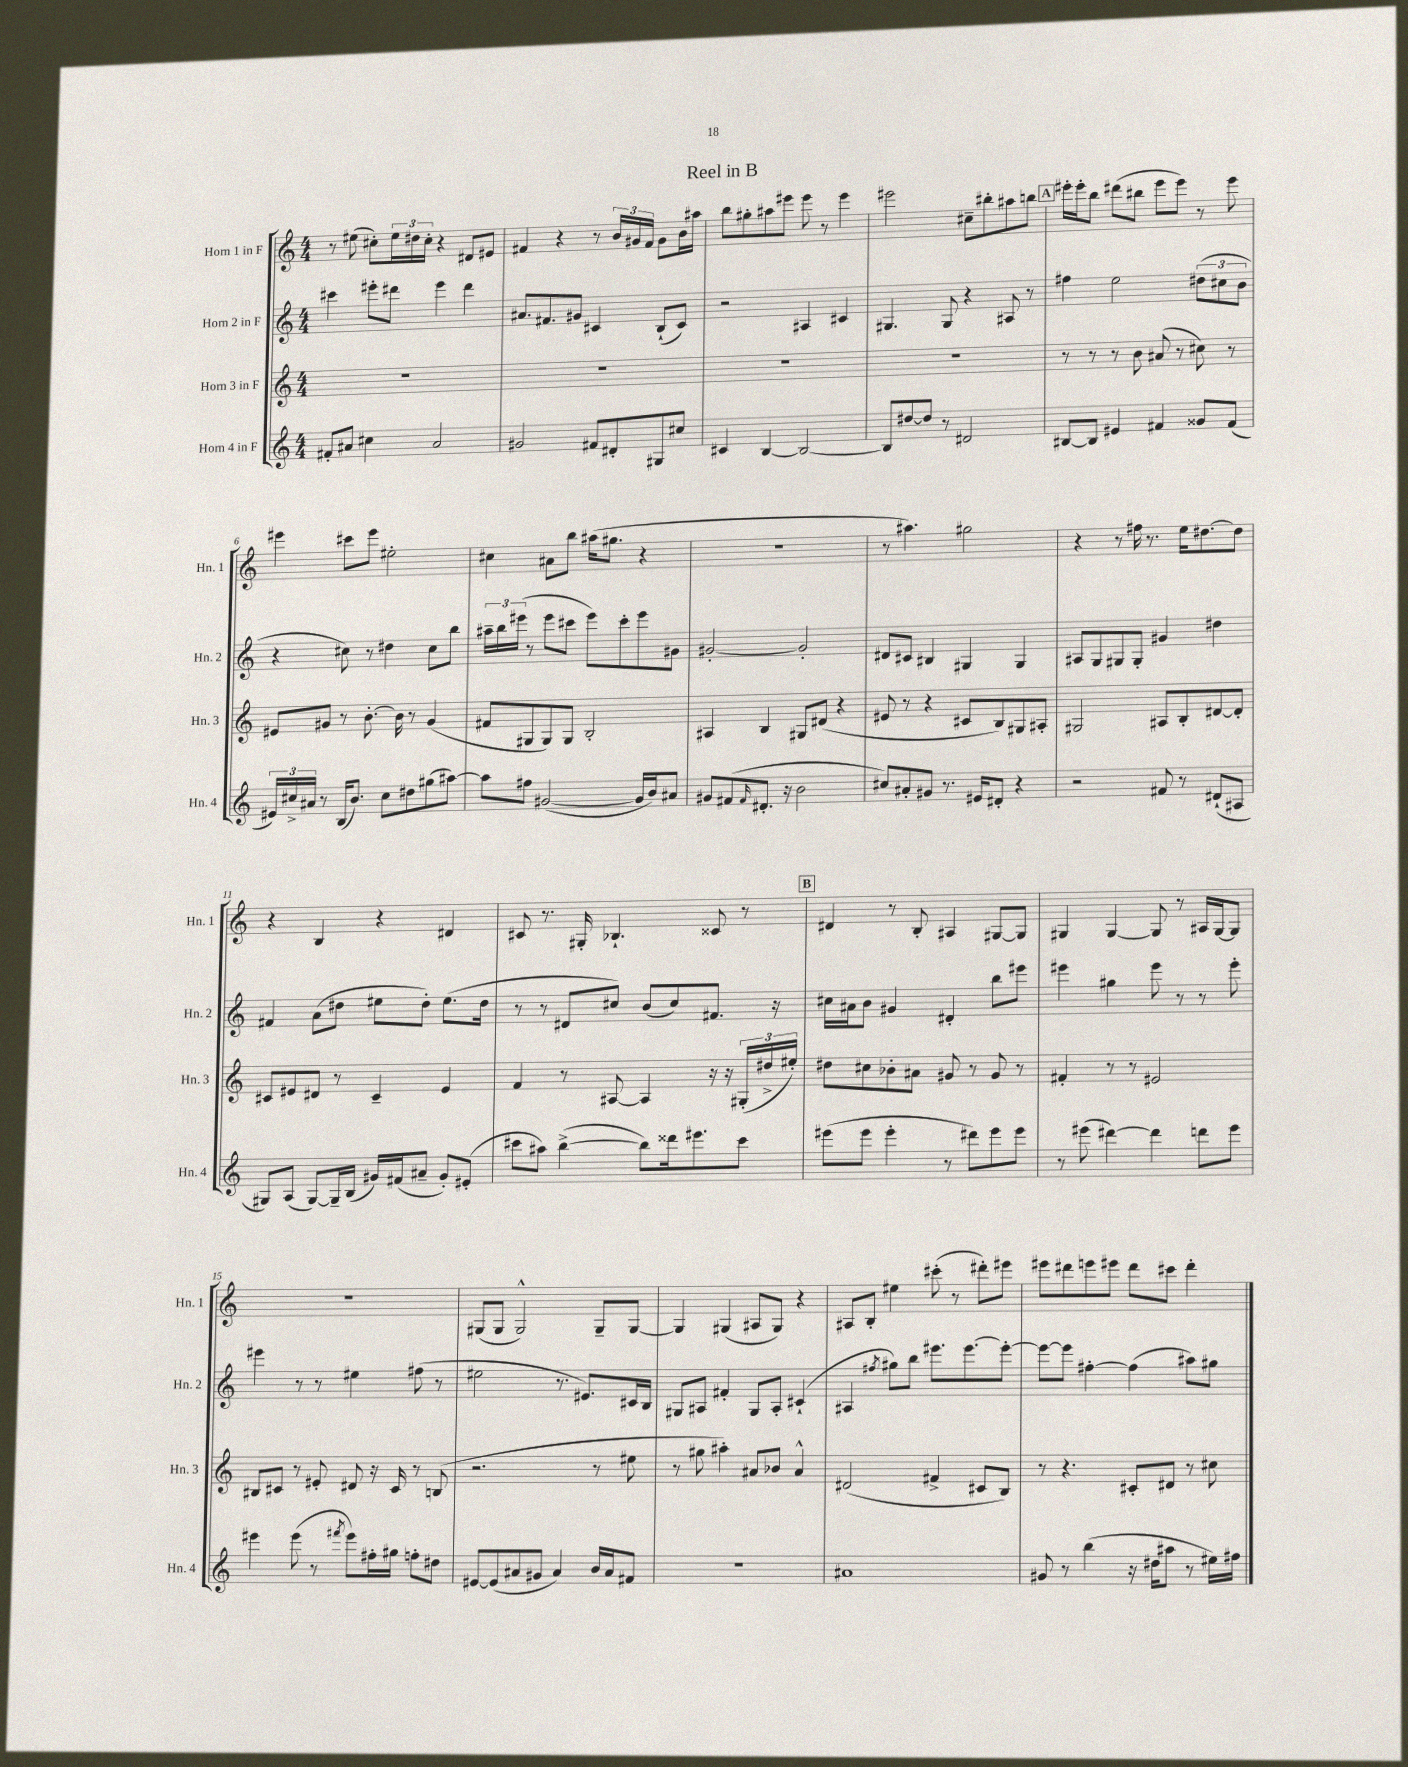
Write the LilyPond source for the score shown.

\header { title = "Reel in B" }
<<
\new StaffGroup <<
\new Staff = "s0" \with { instrumentName = "Horn 1 in F" shortInstrumentName = "Hn. 1" } {
    \clef treble \key c \major \numericTimeSignature \time 4/4
    r8 eis''8( cis''8-.) \tuplet 3/2 { eis''16 dis''16 cis''16-. } r4 dis'8 eis'8 |
    fis'4 r4 r8 \tuplet 3/2 { b'16 gis'16 fis'16 } gis'8 b'16 ais''16 |
    b''8 gis''8-. ais''8 eis'''8 eis'''8 r8 eis'''4 |
    eis'''2 cis''8-- bis''8-. ais''8 b''8 |
    \mark \markup { \box "A" } eis'''16-. eis'''16-. b''8 dis'''8( bis''8 eis'''8 eis'''8) r8 eis'''8 |
    eis'''4 cis'''8 eis'''8 eis''2-. |
    cis''4 ais'8 b''8 ais''16( gis''8. r4 |
    r1 |
    r8 ais''4.) gis''2 |
    r4 r8 fis''16 r8. e''16 dis''8.~ dis''8 |
    r4 b4 r4 dis'4 |
    cis'8 r8. gis16-. bes4.-! cisis'8 r8 |
    \mark \markup { \box "B" } dis'4 r8 b8-. ais4 gis8~ gis8 |
    gis4 gis4~ gis8 r8 ais16 gis16~ gis8 |
    r1 |
    gis8( gis8 gis2-^) gis8-- gis8~ |
    gis4 gis4( ais8 gis8) r4 |
    ais8 b8-. eis''4 cis'''8-.( r8 dis'''8-.) eis'''8 |
    eis'''8 dis'''8 e'''8 eis'''8 dis'''8 cis'''8 dis'''4-. \bar "|." |
}
\new Staff = "s1" \with { instrumentName = "Horn 2 in F" shortInstrumentName = "Hn. 2" } {
    \clef treble \key c \major \numericTimeSignature \time 4/4
    cis'''4 eis'''8-. dis'''8 eis'''4 dis'''4 |
    ais'8. fis'8. gis'8 cis'4 b8-!( cis'8) |
    r2 ais4 cis'4 |
    gis4. gis8 r4 ais8 r8 |
    \mark \markup { \box "A" } fis''4 e''2 \tuplet 3/2 { dis''8( cis''8 b'8 } |
    r4 cis''8) r8 dis''4 cis''8 b''8 |
    \tuplet 3/2 { ais''16-- b''16 eis'''16( } r8 eis'''8 cis'''8 eis'''8) cis'''8-. eis'''8 gis'8 |
    gis'2~-. gis'2-. |
    dis'8 cis'8 bis4 gis4 gis4 |
    ais8 g8 gis8 gis8-. gis'4 dis''4 |
    fis'4 a'8( dis''8 eis''8 dis''8-.) eis''8.( dis''16 |
    r8 r8 dis'8 cis''8) b'8( cis''8) fis'8. r16 |
    \mark \markup { \box "B" } cis''16 ais'16 b'8 gis'4 dis'4-. b''8 eis'''8 |
    eis'''4 gis''4 eis'''8 r8 r8 eis'''8-. |
    eis'''4 r8 r8 eis''4 fis''8( r8 |
    eis''2 r8. eis'8.) cis'16 b16 |
    gis8 ais8 fis'4-. gis8 ais8-. cis'4-!( |
    ais4 \acciaccatura { fis''8 } gis''8) b''8 eis'''8. eis'''8.~ eis'''8~-. |
    eis'''8~ eis'''8 fis''4~-. fis''4( ais''8) gis''8 \bar "|." |
}
\new Staff = "s2" \with { instrumentName = "Horn 3 in F" shortInstrumentName = "Hn. 3" } {
    \clef treble \key c \major \numericTimeSignature \time 4/4
    R1 |
    R1 |
    R1 |
    R1 |
    \mark \markup { \box "A" } r8 r8 r8 b'8 ais'8( r8 cis''8) r8 |
    eis'8 gis'8 r8 b'8.~-. b'16 r8 gis'4( |
    fis'8 gis8 gis8) gis8 b2-. |
    ais4 b4 gis8 dis'8( r4 |
    eis'8 r8 r4 cis'8 b8) gis8 ais8-. |
    gis2 ais8 b8-. dis'8~ dis'8-. |
    cis'8 eis'8 dis'8 r8 cis'4-- eis'4 |
    f'4 r8 ais8~ ais4 r16 r16 \tuplet 3/2 { gis16-.( dis''16-> eis''16-.) } |
    \mark \markup { \box "B" } dis''8 cis''8 bes'8-. ais'8 gis'8 r8 gis'8 r8 |
    fis'4-. r8 r8 eis'2 |
    bis8 cis'8 r8 eis'8-. dis'8 r16 cis'16 r8 b8( |
    r2. r8 eis''8 |
    r8 gis''8 ais''4-.) ais'8 bes'8 ais'4-^ |
    dis'2( fis'4-> cis'8 b8) |
    r8 r4. cis'8-. dis'8 r8 cis''8 \bar "|." |
}
\new Staff = "s3" \with { instrumentName = "Horn 4 in F" shortInstrumentName = "Hn. 4" } {
    \clef treble \key c \major \numericTimeSignature \time 4/4
    fis'8-. ais'8 cis''4 ais'2 |
    gis'2 fis'8 dis'8-. gis8 cis''8 |
    cis'4 b4~ b2~ |
    b8 dis''8~ dis''8 r8 dis'2 |
    \mark \markup { \box "A" } bis8~ bis8 eis'4 fis'4 gisis'8 fis'8( |
    \tuplet 3/2 { eis'16) cis''16-> ais'16 } r8 b16( b'8.) cis''8 dis''8 gis''8( ais''8~) |
    ais''8 fis''8 gis'2~( gis'16 b'16) ais'8 |
    gis'8 fis'8( \grace { fis'16 } dis'8.-. r16 b'2 |
    cis''8) ais'8-. gis'8 r8. eis'16 dis'8-. r4 |
    r2 fis'8 r8 dis'8-!( ais8 |
    gis8) a8( gis8~) gis16-- b16( gis'16) fis'16( ais'8-- gis'8-.) eis'8-.( |
    cis'''8 ais''8) b''4~->( b''8) disis'''16 eis'''8. cis'''8 |
    \mark \markup { \box "B" } eis'''8( eis'''8 eis'''4-. r8 dis'''8) eis'''8 eis'''8 |
    r8 eis'''8( dis'''4~) dis'''4 d'''8 eis'''8 |
    eis'''4 eis'''8( r8 \acciaccatura { fis'''8 } eis'''8) fis''16-. gis''16 f''8-. dis''8 |
    eis'8~ eis'8( ais'8 gis'8 ais'4) b'16 ais'16 fis'8 |
    r1 |
    ais'1 |
    gis'8 r8 b''4( r16 dis''16 ais''8 r8 eis''16) fis''16 \bar "|." |
}
>>
>>
